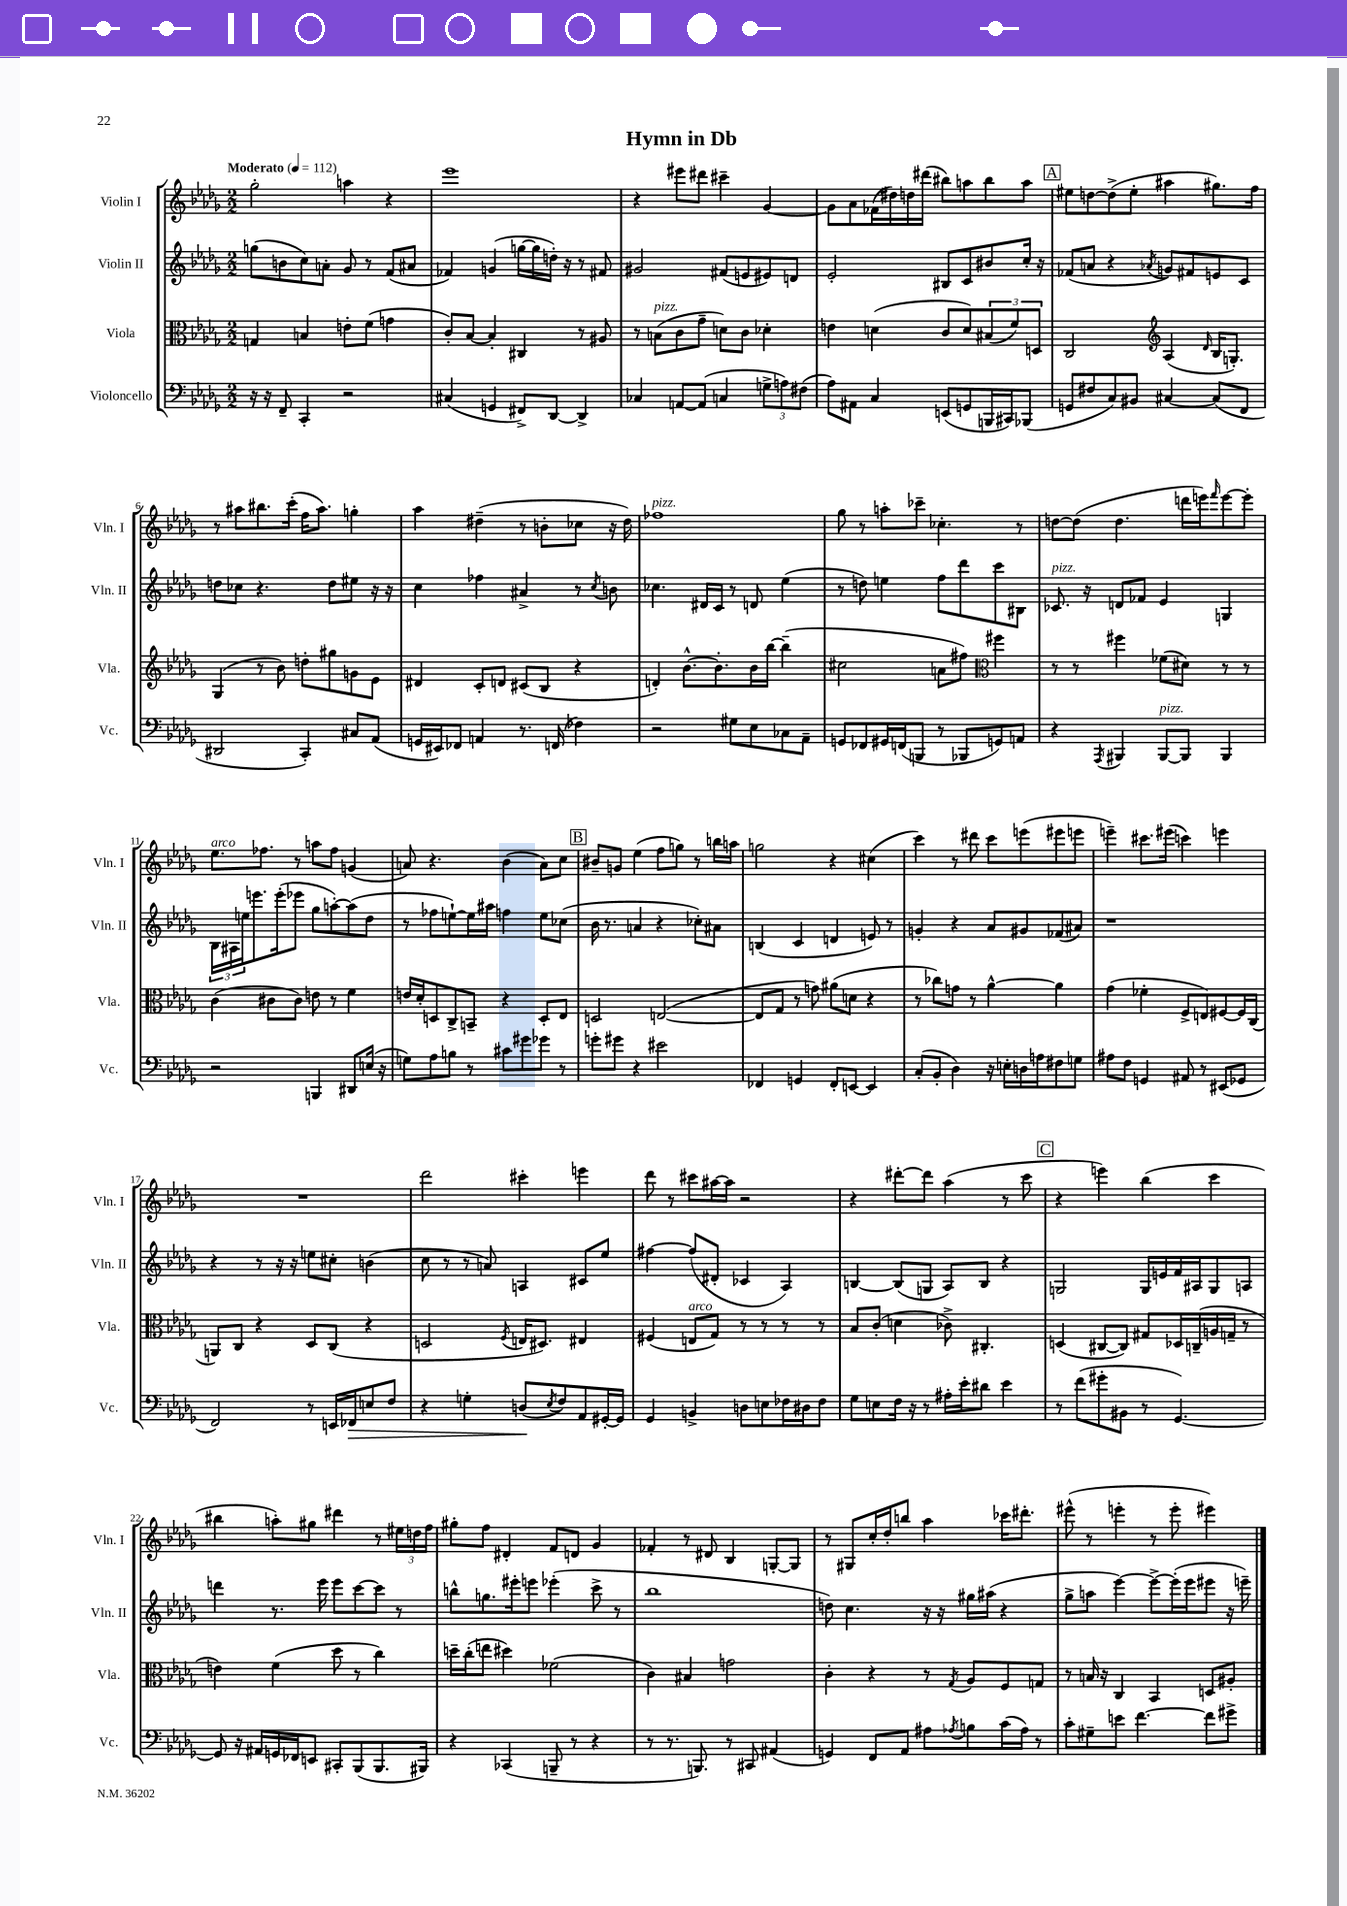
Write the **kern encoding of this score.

**kern	**kern	**kern	**kern
*staff4	*staff3	*staff2	*staff1
*clefF4	*clefC3	*clefG2	*clefG2
*k[b-e-a-d-g-]	*k[b-e-a-d-g-]	*k[b-e-a-d-g-]	*k[b-e-a-d-g-]
*M2/2	*M2/2	*M2/2	*M2/2
*MM112	*MM112	*MM112	*MM112
16r	4G/	(8gg\L	2gg-'\
16r	.	.	.
8FF~/	.	8b\	.
4CC'/	4B/	8cc\)	.
.	.	8a'\J	.
2r	8e'\L	8g-/	4aa\
.	(8f\J	8r	.
.	4g\	(8f/L	4r
.	.	8a#/J	.
=	=	=	=
(4C#/	8c'/L)	4f-/)	1eee-
.	[8B-/J	.	.
4GG/	4B-'/]	(4g/	.
8FF#^/L)	4C#/	[16gg\LL	.
.	.	16gg\]	.
[8DD-/J	.	16dd'\JJ)	.
.	.	16r	.
4DD-^/]	8r	8r	.
.	8A#/	8f#/	.
=	=	=	=
4C-/	8r	2g#/	4r
.	(8B\L	.	.
[8AA/L	8c\	.	8eee#\L
(8AA/]J	8g-~\J	.	8ddd#\J
4C/	8d\L)	(8f#/L	4ccc#~\
.	8c\J	8e/	.
12G^\L	4d-'\	8e#/)	[4g-/
12A\)	.	.	.
.	.	8d/J	.
(12F#\J	.	.	.
=	=	=	=
8A-\L)	4e\	2e-'/	8g-\]L
8AA#\J	.	.	8a-\
4C/	(4d\	.	(16f-\L
.	.	.	16dd#\)
.	.	.	16dd\
.	.	.	(16ddd#\JJ
(8EE/L	8c/L	8B#/L	8bb#\L)
8GG/	8d/)	8c/	8aa\
16BBB/L	(12B#/	8b#/	8bb#\
16CC#/J)	.	.	.
.	12f/)	.	.
(8BBB-/J	.	16cc'/Jk	8aa\J
.	12D/J	.	.
.	.	16r	.
=	=	=	=
8GG/L	2C/	(8f-/L	8ee#\L
8F#/	.	8a/J	[8dd\
8C/)	.	4r	(8dd^\]
8BB#/J	.	.	8ee#'\J
*	*clefG2	*	*
.	.	8qa-/	.
[4C#/	(4A-/	8g/L)	4aa#\
.	.	8f#/	.
.	16qqd-/	.	.
(8C#/]L	16B-/LK	8e/	8.gg#\L)
.	8.G'/J)	.	.
8FF/J	.	8c/J	.
.	.	.	16ff\Jk
=	=	=	=
2DD#/	(4G-/	8dd\L	8r
.	.	8cc-\J	8aa#\L
.	8r	4.r	8.bb#\
.	8b-\)	.	.
.	.	.	(16ccc'\Jk
4CC'/)	8dd'\L	.	16ff\LK
.	.	.	8.aa#\J)
.	8gg#\	8dd\L	.
8C#/L	8g\	8ee#\J	4gg'\
(8AA-/J	8e-\J	16r	.
.	.	16r	.
=	=	=	=
16GG/LL	4d#/	4cc\	4aa-\
16EE#/J)	.	.	.
8FF-/J	.	.	.
4AA/	8c'/L	4ff-\	(4dd#~\
.	8d/J	.	.
8.r	(8c#/L	4a#^/	8r
.	8B-/J	.	8b'\L
(16FF/	.	.	.
4F-\)	4r	8r	8cc-\J
.	.	8qcc/	.
.	.	8b\	16r
.	.	.	16dd#\)
=	=	=	=
2r	4d'/)	4.cc-\	1ff-
.	[8.b-^^\L	.	.
.	.	16d#/LL	.
.	8.b-'\]	16c/JJ	.
8G#\L	.	8r	.
8E-\	16b-\L	8d/	.
.	[16bb-\JJ	.	.
8C-\	(4bb-~\]	(4ee-\	.
8AA-~\J	.	.	.
=	=	=	=
8GG/L	2cc#\	8r	8gg-\
8FF-/	.	8dd\)	8r
16GG#/L	.	4ee\	8aa'\L
(16FF/J	.	.	.
8BBB/J	.	.	8ccc-~\J
8r	8a\L	8ff\L	4.cc-'\
8BBB-/L	8ff#\J)	8ddd-\	.
*	*clefC3	*	*
8GG/)	4ff#\	8ccc\	.
8AA/J	.	8B#\J	8r
=	=	=	=
4r	8r	8.c-/	[8dd\L
.	8r	.	(8dd\]J
.	.	16r	.
8qAAA-/	.	.	.
4BBB#/	4ff#\	8d/L	4.dd\
.	.	8f-/J	.
[8BBB#/L	(8f-\L	4e-/	.
8BBB#/]J	8d#\J)	.	16ddd\LL
.	.	.	16eee\J)
.	.	.	16qqfff/
4BBB#/	8r	4G/	[8eee\
.	8r	.	8eee'\]J
=	=	=	=
2r	(4c\	24B-\LL	8.ee-\L
.	.	24A#\	.
.	.	24ee\J	.
.	.	8.eee\	.
.	.	.	8.ff-\J
.	8c#\L	.	.
.	.	(16eee'\k	.
.	8c#\J)	8eee-\J	8r
4BBB/	8e\	8gg-\L	8aa\L
.	8r	[8aa'\)	8ff-\J
8DD#/L	4f\	(8aa\]	(4g/
(16E/Jk	.	8dd-\J	.
16r	.	.	.
=	=	=	=
8G\L)	16e/LL	8r	8a/)
.	16d-'/J	.	.
8A-\	8D/	8ff-\L	4.r
8B\J	8C^/	[8ee`\)	.
8r	8BB~/J	16ee\]L	.
.	.	16aa#\JJ	.
8c#\L	4r	4ff\	(4b-\
8g#\	.	.	.
8g-\J	8D'/L	8ee\L	8a\L)
8r	8E-/J	(8cc-\J	8cc\J
=	=	=	=
8g'\L	2D/	16b-\	8b#~/L
.	.	8.r	.
8g#\J	.	.	8g/J
4r	.	4a/	(4ee-\
2e#\	([2E/	4r	8ff\L
.	.	.	8gg\J)
.	.	8cc-'\L)	8r
.	.	8a#\J	16bb\LL
.	.	.	16aa\JJ
=	=	=	=
4FF-/	8E/]L	(4B/	2gg\
.	8G-/J	.	.
4GG/	8r	4c/	.
.	8g\)	.	.
8FF-'/L	(8a#\L	4d/	4r
[8EE/J	8d\J	.	.
4EE/]	4r	8e/)	(4cc#\
.	.	8r	.
=	=	=	=
(8C'/L	8r	4g'/	4ccc\)
8BB-'/J	8cc-\L)	.	.
4D-\)	8g\J	4r	8r
.	8r	.	8ddd#\
16r	[4a-^^\	8a-/L	8ccc\L
16E'\LL	.	.	.
16D\	.	8g#/	(8eee\
16A\J	.	.	.
8F#\	4a-\]	(8f-/	8eee#\
8G\J	.	8a#/J)	8eee\J
=	=	=	=
8A#\L	(4g-\	1r	4eee~\)
8F\J	.	.	.
4GG/	4f-'\	.	8.ccc#\L
.	.	.	(16eee#\Jk
8AA#/	8F^/L	.	4ccc\)
8r	8E/)	.	.
(8EE#/L	[8F#/	.	4eee\
8GG-/J	16F#/]L	.	.
.	(16C/JJ	.	.
=	=	=	=
2FF/)	8AA/L)	4r	1r
.	8C/J	.	.
.	4r	8r	.
.	.	16r	.
.	.	16r	.
8r	8D-/L	8ee\L	.
16EE/LL	(8C/J	8cc#'\J	.
16FF-/J	.	.	.
8E/	4r	(4b\	.
8F/J	.	.	.
=	=	=	=
4r	2D/	8cc\	2ddd-\
.	.	8r	.
4G'\	.	8r	.
.	.	8a/)	.
.	8qF/	.	.
(8D/L	16E/LK	4A/	4ccc#'\
.	8.D#/J)	.	.
8qE-/	.	.	.
8F/)	.	.	.
8AA-/	4E#/	8c#/L	4eee\
[16GG#'/L	.	8ee-/J	.
16GG#/]JJ	.	.	.
=	=	=	=
4GG-/	(4F#/	[4ff#\	8ddd-\
.	.	.	8r
4BB^/	8E/L	(8ff#/]L	8ccc#\L
.	8G-/J)	8d#'/J	[16aa#\L
.	.	.	16aa#\]JJ
8D\L	8r	4c-/	2r
8E\	8r	.	.
16F-\L	8r	4A-/)	.
16D#\J	.	.	.
8F-\J	8r	.	.
=	=	=	=
8G-\L	8B-/L	[4B/	4r
8E\	(8c'/J	.	.
16F\Jk	4d\	(8B/]L	[8ddd#'\L
16r	.	.	.
8r	.	8G/J	8ddd#\]J
16A#'\LL	8c-^\)	8A-/L)	(4aa-\
16e-'\J	.	.	.
8d#\J	4.C#'/	8B/J	.
4e-\	.	4r	8r
.	.	.	8ccc\
=	=	=	=
8r	(4D/	2G/	4r
(8f\L	.	.	.
8g#'\	[8C#/L	.	4eee\)
8BB#\J	8C#/]J)	.	.
8r	8G#/L	16G/LL	(4bb-\
.	.	16e/	.
[4.GG-/)	16D-/L	16f/	.
.	(16C~/	16A#/J	.
.	16A/	8G/	4ccc\
.	16G~/JJ	.	.
.	8r	8A/J	.
=	=	=	=
8GG-/]	4e\)	4ddd\	4bb#\
16r	.	.	.
16AA#/LL	.	.	.
16GG/	(4f\	8.r	8aa'\L)
16FF-/J	.	.	.
8EE/J	.	.	8gg#\J
.	.	16eee-\	.
8CC#'/L	8dd-\	8eee-\L	4ddd#\
(8BBB-/	8r	[8ccc\	.
8.BBB-/	4cc\)	8ccc\]J	8r
.	.	8r	24ee#\LL
.	.	.	24dd\
16BBB#/Jk)	.	.	.
.	.	.	24ff\JJ
=	=	=	=
4r	16dd~\LL	8bb^^\L	8gg#'\L
.	(16cc'\J	.	.
.	8ee\J	8.gg\	8ff\J
(4CC-/	4dd#\)	.	4d#'/
.	.	16eee#'\k	.
.	.	8eee\J	.
8BBB~/	(2f-\	(4eee-'\	8f/L
8r	.	.	8d/J
4r	.	8ccc^\	4g-/
.	.	8r	.
=	=	=	=
8r	4c\)	1bb-	4f-'/
8.r	.	.	.
.	4B#/	.	8r
8.BBB/)	.	.	.
.	.	.	8d#/
8r	2g\	.	4B-/
8CC#/	.	.	.
(4AA#/	.	.	[8G'/L
.	.	.	8G/]J
=	=	=	=
4GG/)	4c'\	8dd\)	8r
.	.	4.cc\	8G#/L
8FF/L	4r	.	16cc'/L
.	.	.	16dd-'/J
8AA-/J	.	.	8bb/J
8A#\L	8r	16r	4aa-\
.	.	16r	.
8qA-/	8qG-/	.	.
8B\	8A-/L	16gg#\LL	.
.	.	(16aa#\JJ	.
(16c\L	8F/	4r	16ccc-\LK
16A-\JJ)	.	.	8.ddd#'\J
8r	8G/J	.	.
=	=	=	=
8c'\L	8r	8gg-^\L	(8eee#^^\
8G#~\	16B/	8aa\J	8r
.	16r	.	.
8e\J	4C/	[4eee-\)	4eee'\
[4.f\	.	.	.
.	4BB-/	8eee-^\_L	8r
.	.	(16eee-'\]L	8eee'\
.	.	16eee-\J	.
8f\]L	8D/L	8eee#\J	4eee#\)
8g#^\J	8A#'/J	16r	.
.	.	16eee~\)	.
==	==	==	==
*-	*-	*-	*-
